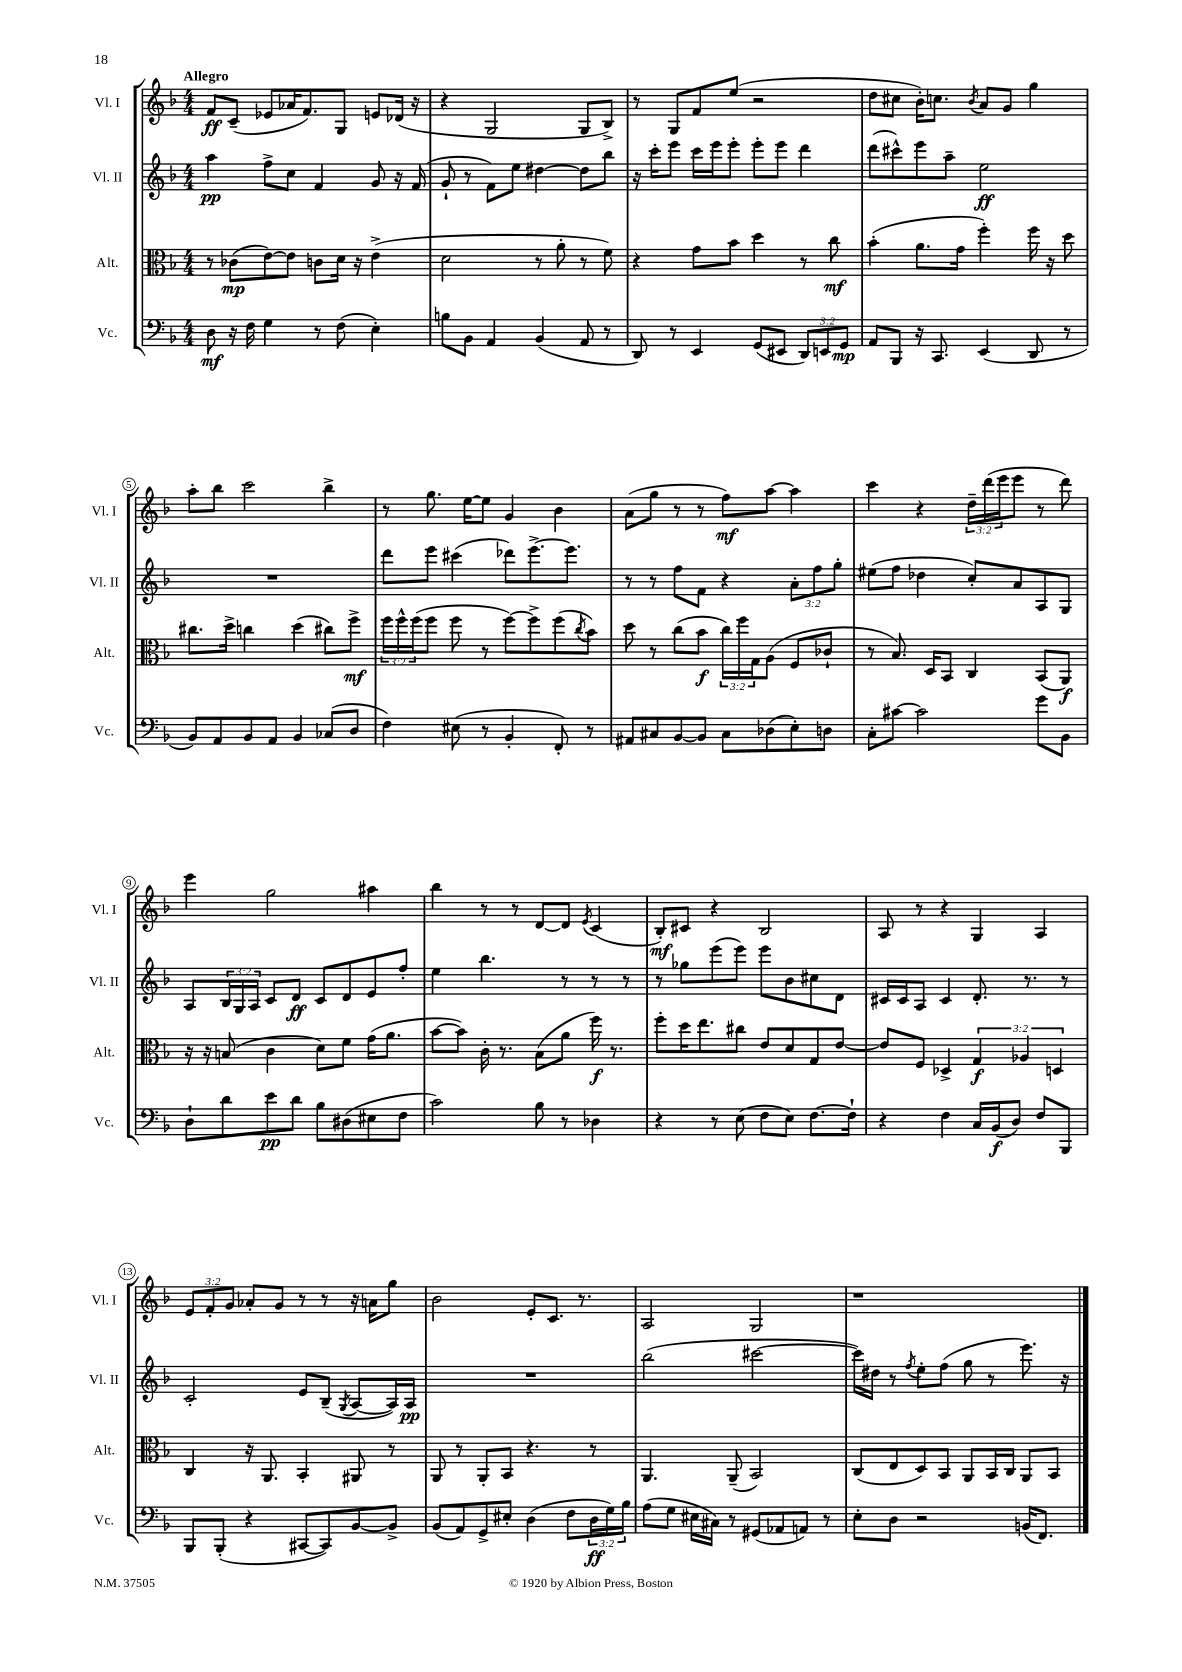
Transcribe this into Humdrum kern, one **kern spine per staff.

**kern	**kern	**kern	**kern
*staff4	*staff3	*staff2	*staff1
*clefF4	*clefC3	*clefG2	*clefG2
*k[b-]	*k[b-]	*k[b-]	*k[b-]
*M4/4	*M4/4	*M4/4	*M4/4
8D	8r	4aa	8f
16r	(8c-	.	(8c~
16F	.	.	.
4G	[8e)	8ff^	8e-
.	8e]	8cc	16a-
.	.	.	8.f)
8r	8c	4f	.
(8F	16d	.	8G
.	16r	.	.
4E')	(4e^	8g	8e
.	.	16r	(16d-
.	.	(16f	16r
=	=	=	=
8B	2d	8g`	4r
8BB-	.	8r	.
4AA	.	8f)	2G
.	.	8ee	.
(4BB-	8r	[4dd#	.
.	8a'	.	.
8AA	8r	8dd#]	8G
8r	8f)	8bb-	8B-^)
=	=	=	=
8DD)	4r	16r	8r
.	.	16ccc'	.
8r	.	8eee	8G
4EE	8g	16ccc	8f
.	.	16eee	.
.	8b-	8eee'	(8ee
(8GG	4dd	8eee'	2r
8EE#	.	8eee	.
12DD)	8r	4ddd	.
12EE	.	.	.
.	8cc	.	.
12GG	.	.	.
=	=	=	=
8AA	(4b-'	(8ddd	8dd
8BBB-	.	8ccc#^^)	8cc#
16r	8.a	8eee	16b-')
8.CC	.	.	8.cc
.	.	8aa~	.
.	16g	.	.
.	.	.	8qb-
(4EE	4ff')	2ee	8a
.	.	.	8g
8DD	16ff	.	4gg
.	16r	.	.
8r	8dd	.	.
=	=	=	=
8BB-)	8.cc#	1r	8aa'
8AA	.	.	8bb-
.	16dd^	.	.
8BB-	4cc	.	2ccc
8AA	.	.	.
4BB-	(4dd	.	.
(8C-	8cc#)	.	4bb-^
8D	8ff^	.	.
=	=	=	=
4F)	24ff	8ddd	8r
.	24ff^^	.	.
.	(24ff	.	.
.	8ff	8eee	8.gg
(8E#	8ff	(4ccc#	.
.	.	.	[16ee
8r	8r	.	8ee]
4BB-'	[8ff)	8ddd-)	4g
.	8ff^]	[8.eee^	.
8FF')	(8ff	.	4b-
.	.	8.eee]	.
.	8qcc	.	.
8r	8b-)	.	.
=	=	=	=
8AA#	8dd	8r	(8a
8C#	8r	8r	8gg
[8BB-	(8cc	8ff	8r
8BB-]	8b-	8f	8r
8C#	24cc)	4r	8ff)
.	24ff	.	.
.	24G	.	.
(8D-	(8A	.	[8aa
8E')	8F	12a'	4aa]
.	.	12ff	.
8D	8c-`	.	.
.	.	12gg'	.
=	=	=	=
8C'	8r	(8ee#	4ccc
[8c#	8.B-)	8ff	.
2c#]	.	4dd-	4r
.	16D	.	.
.	8BB-	.	.
.	4C	8cc')	24dd~
.	.	.	(24ddd
.	.	.	24eee
.	.	8a	8eee
8g	(8BB-	8A	8r
8BB-	8AA)	8G	8ddd)
=	=	=	=
8D`	16r	8A	4eee
.	16r	.	.
8d	(8B	24B-	.
.	.	24G	.
.	.	24A	.
8e	4c	8c	2gg
8d	.	8d	.
8B-	8d)	8c	.
(8D#	8f	8d	.
8E#	(16g	8e	4aa#
.	8.a	.	.
8F	.	8ff'	.
=	=	=	=
2c)	[8b-	4ee	4bb-
.	8b-])	.	.
.	16c'	4.bb-	8r
.	8.r	.	.
.	.	.	8r
8B-	(8B-	.	[8d
8r	8a	8r	8d]
.	.	.	8qe
4D-	16ff)	8r	(4c
.	8.r	.	.
.	.	8r	.
=	=	=	=
4r	8ff'	8r	8B-')
.	16dd	8gg-	8c#
.	8.ee	.	.
8r	.	(8eee	4r
(8E	8cc#	8eee)	.
8F	8e	8eee	2B-
8E)	8d	8b-	.
[8.F	8G	8cc#	.
.	[8e	8d	.
16F`]	.	.	.
=	=	=	=
4r	8e]	16c#	8A
.	.	16c#	.
.	8F	8A	8r
4F	4D-^	4c#	4r
16C	6G	8.d'	4G
(16BB-	.	.	.
8D)	.	.	.
.	6A-	.	.
.	.	8.r	.
8F	.	.	4A
.	6D	.	.
8BBB-	.	8r	.
=	=	=	=
8BBB-	4C	2c'	12e
.	.	.	12f'
(8BBB-'	.	.	.
.	.	.	12g
4r	16r	.	8a-'
.	8.AA	.	.
.	.	.	8g
[8CC#	4BB-'	8e	8r
8CC#])	.	(8B-~	8r
.	.	8qG	.
[8BB-	8AA#	[8A	16r
.	.	.	16a
8BB-^]	8r	16A])	8gg
.	.	16A	.
=	=	=	=
(8BB-	8AA	1r	2b-
8AA)	8r	.	.
8GG^	8AA'	.	.
8E#'	8BB-	.	.
(4D	4.r	.	8e'
.	.	.	8.c
8F	.	.	.
.	.	.	8.r
24D	8r	.	.
24G)	.	.	.
24B-	.	.	.
=	=	=	=
(8A	4.AA	(2bb-	2A
8G	.	.	.
16E#	.	.	.
16C#)	.	.	.
8r	(8AA~	.	.
(8GG#	2BB-)	[2ccc#	2G
8AA-	.	.	.
8AA)	.	.	.
8r	.	.	.
=	=	=	=
8E'	(8C	16ccc#])	1r
.	.	16dd#	.
8D	8E	8r	.
.	.	8qff	.
2r	8D)	8ee'	.
.	8BB-	(8ff	.
.	8AA	8gg	.
.	16BB-	8r	.
.	16C	.	.
(16BB	8AA	8.eee)	.
8.FF)	.	.	.
.	8BB-	.	.
.	.	16r	.
==	==	==	==
*-	*-	*-	*-
